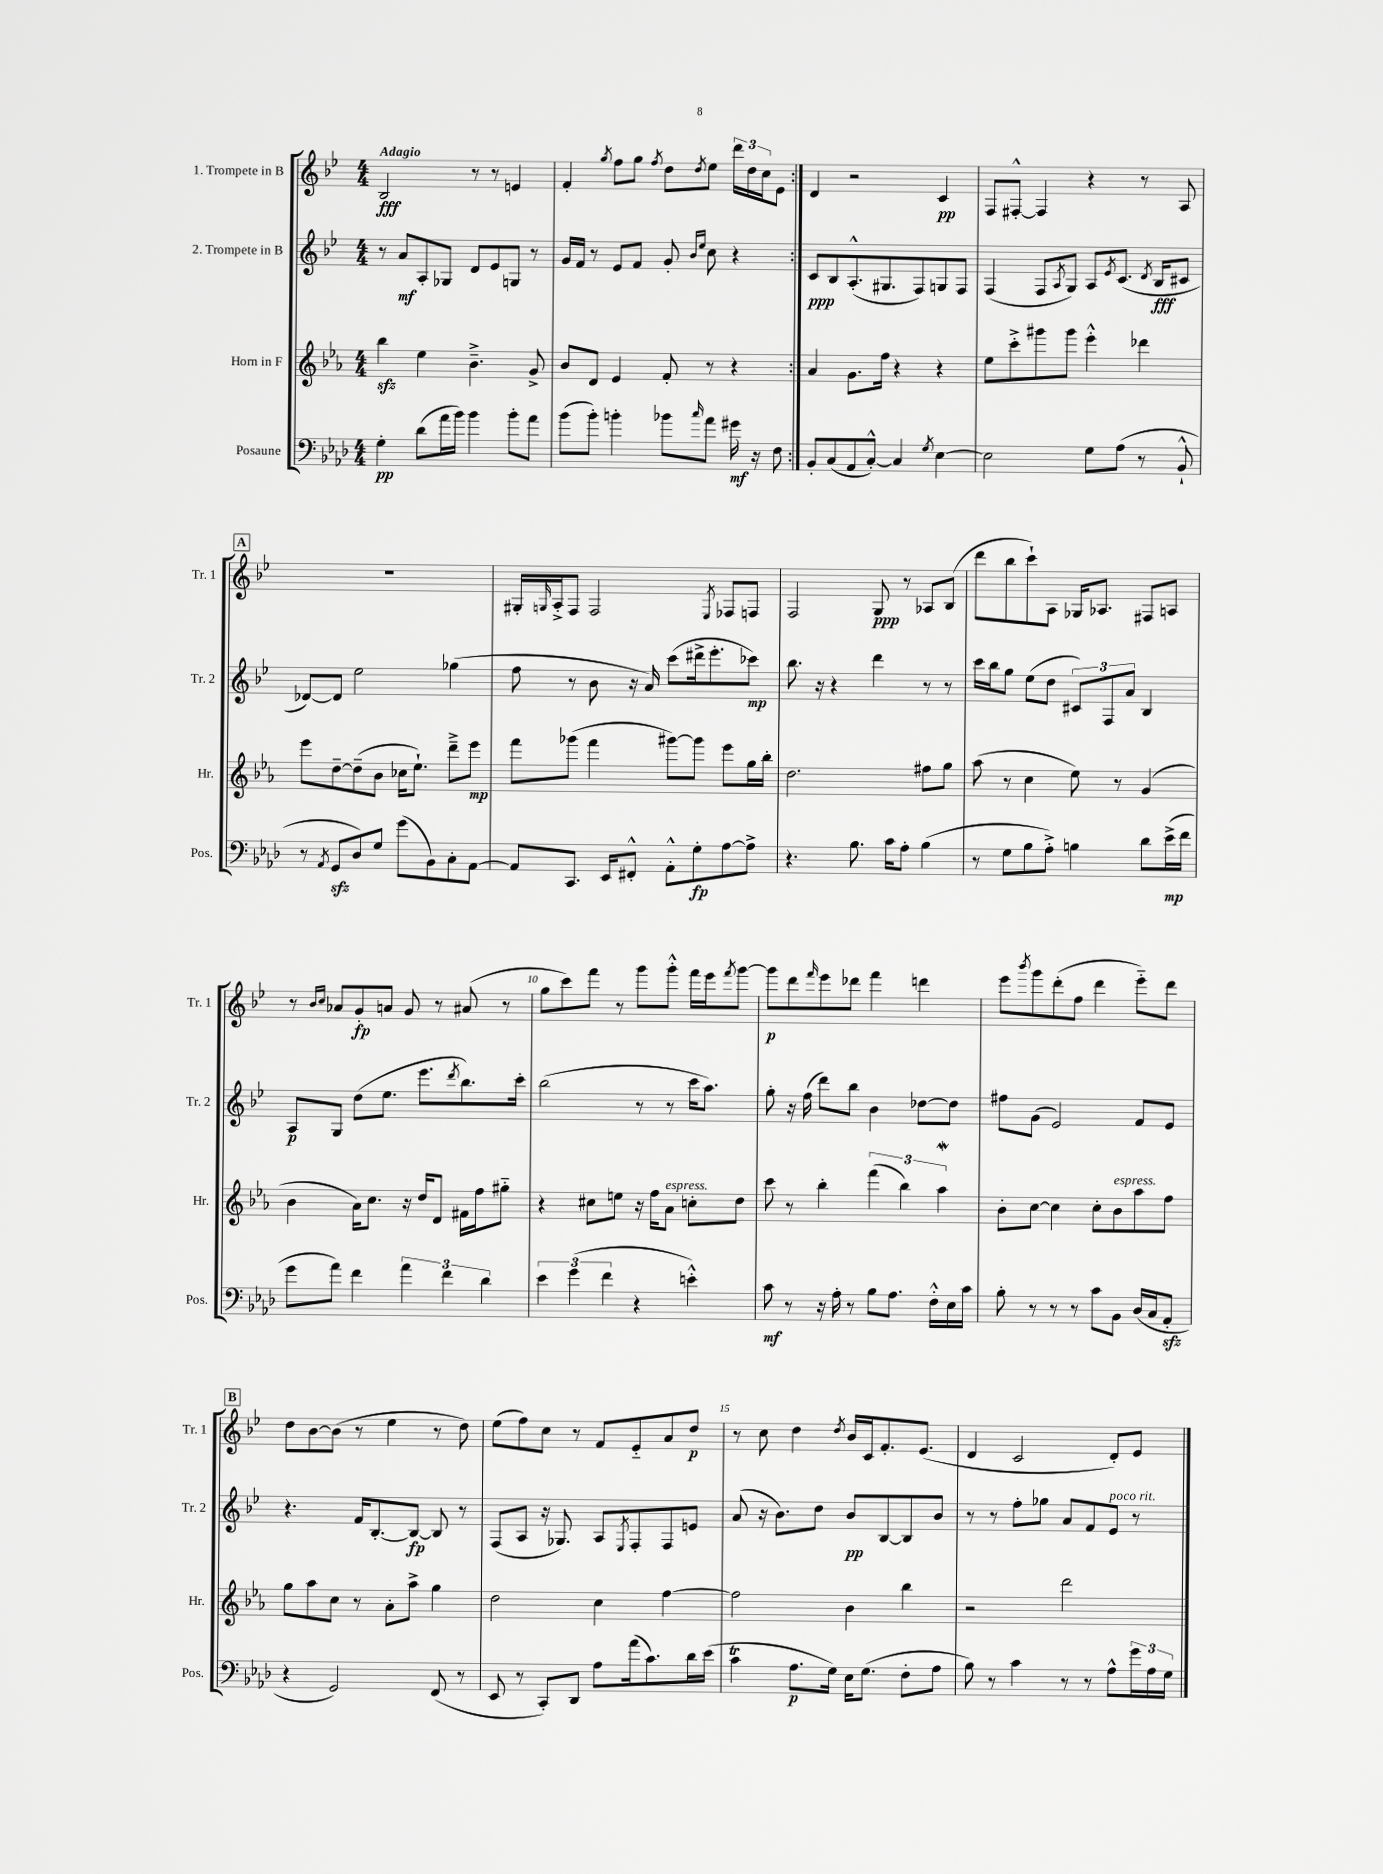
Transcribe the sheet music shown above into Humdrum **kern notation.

**kern	**kern	**kern	**kern
*staff4	*staff3	*staff2	*staff1
*clefF4	*clefG2	*clefG2	*clefG2
*k[b-e-a-d-]	*k[b-e-a-]	*k[b-e-]	*k[b-e-]
*M4/4	*M4/4	*M4/4	*M4/4
4G'	4bb-	8r	2B-
.	.	8a	.
(8d-	4ee-	8A'	.
16a-	.	8G-	.
16b-)	.	.	.
4b-	4.b-~^	8d	8r
.	.	8e-	8r
8b-'	.	8G	4e
8a-	8g^	8r	.
=	=	=	=
(8b-	8b-	16g	4f'
.	.	16f	.
8b-')	8d	8r	.
.	.	.	8qgg
4b'	4e-	8e-	8ff
.	.	8f	8gg
.	.	.	8qff
8b-	8f'	8g'	8dd
.	.	16qqb-	.
16qqcc	.	16qqee-	8qdd
8a-	8r	8cc	8ee-
16g#	4r	4r	24ddd
.	.	.	24dd
16r	.	.	.
.	.	.	24cc
8F	.	.	8e-
=:|!	=:|!	=:|!	=:|!
8BB-'	4a-	8c	4d
(8C	.	8B-	.
8AA-	8.g	(8.A'^^	2r
[8C'^^)	.	.	.
.	16ff	8.G#	.
4C]	4r	.	.
.	.	8F)	.
8qG	.	.	.
[4E-	4r	8G	4c
.	.	8F	.
=	=	=	=
2E-]	8ee-	(4F	8F
.	8ccc'^	.	[8F#'^^
.	8ggg#	8F	4F#]
.	.	8qA	.
.	8ggg#	8G)	.
8G	4eee-'^^	8A	4r
.	.	8qe-	.
(8A-	.	(8.c	.
8r	4ddd-	.	8r
.	.	8qd	.
.	.	16B-	.
8BB-`^^	.	8c#	8A
=	=	=	=
8r	8eee-	[8d-)	1r
8qAA-	.	.	.
8GG	[8dd~	8d-]	.
8D-)	(8dd~]	2ee-	.
8G	8b-	.	.
(8g	16cc-	.	.
.	8.ee-`)	.	.
8BB-)	.	.	.
8C'	8ddd~^	(4gg-	.
[8AA-	8eee-	.	.
=	=	=	=
8AA-]	8fff	8ff	16G#'
.	.	.	16qqG
.	.	.	16A'^
8.CC	(8ggg-	8r	8F
.	4fff	8b-	2F
16EE-	.	.	.
8FF#'^^	.	16r	.
.	.	16a)	.
8AA-'^^	[8ggg#)	(8ccc	.
8G'	8ggg#]	16ddd#^	.
.	.	8.eee-'	.
.	.	.	8qE-
[8A-	8eee-	.	8F-
8A-^]	16gg	8ccc-)	8F
.	16bb-'	.	.
=	=	=	=
4.r	2.dd	8.bb-	2F
.	.	16r	.
.	.	4r	.
8.B-	.	.	.
.	.	4ddd	8G
16c	.	.	.
8A-'	.	.	8r
(4B-	8ff#	8r	8A-
.	8gg	8r	(8B-
=	=	=	=
8r	(8aa-	16ccc	8ddd
.	.	16bb-	.
8G	8r	8gg	8bb-
8B-	4cc	(8ee-	8ccc`)
8A-'^)	.	8dd	8A
4B	8ee-)	12c#)	16G-
.	.	.	8.A-
.	.	12F	.
.	8r	.	.
.	.	12a	.
8d-	(4g	4B-	8F#
(16e-^	.	.	8A
16f	.	.	.
=	=	=	=
8g	4b-	8A	8r
.	.	.	16qqb-
.	.	.	16qqcc
8a-)	.	8G	8a-
4f	16a-)	(8dd	8g'
.	8.cc	.	.
.	.	8.ee-	8a
6a-	16r	.	8g
.	16dd	8.eee-	.
.	8d	.	8r
6f	.	.	.
.	.	8qddd	.
.	16f#	8.bb-)	(8a#
.	16ff	.	.
6d-	.	.	.
.	8gg#'~	.	8r
.	.	16ccc'	.
=	=	=	=
6e-	4r	(2bb-	8gg
.	.	.	8ccc)
(6g	.	.	.
.	8cc#	.	8fff
6f	.	.	.
.	8ee	.	8r
4r	16r	8r	8ggg
.	16ff	.	.
.	8a-	8r	8ggg'^^
4e'^^)	8cc'	16ccc	16fff
.	.	8.aa)	16eee-
.	.	.	8qfff
.	8dd	.	[8ggg
=	=	=	=
8c	8ccc	8gg'	8ggg]
8r	8r	16r	8ddd
.	.	(16ff	.
.	.	.	16qqfff
16r	4bb-'	8ddd)	8eee-
16A-'	.	.	.
8r	.	8bb-	8ddd-
8B-	(6fff	4b-	4fff
8.A-	.	.	.
.	6bb-)	.	.
.	.	[8dd-	4ddd
16F'^^	.	.	.
.	6aa-	.	.
16E-	.	8dd-]	.
16c	.	.	.
=	=	=	=
8B-'	8b-'	8ff#	8eee-
.	.	.	8qbbb-
8r	[8cc	(8g	8ggg
8r	4cc]	2e-)	(8ddd'
8r	.	.	8ff
8c	8cc'	.	4ddd
8BB-	8b-	.	.
(16D-	8aa-	8f	8eee-'~)
16C	.	.	.
8AA-'	8ff	8e-	8ddd
=	=	=	=
4r	8gg	4.r	8dd
.	8aa-	.	[8b-
2GG)	8cc	.	(8b-]
.	8r	16f	8r
.	.	[8.B-'	.
.	8a-'	.	4ee-
.	8aa-^	8B-_	.
(8FF	4gg	8B-]	8r
8r	.	8r	8dd)
=	=	=	=
8EE-	2dd	(8F	(8ee-
8r	.	8A	8ff)
8CC')	.	16r	8cc
.	.	8.G-)	.
8DD-	.	.	8r
8A-	4cc	8A	8f
.	.	8qE-	.
(16a-	.	8F'	8e-'~
8.c)	.	.	.
.	[4ff	8F	8a
16d-	.	8e	8dd
(16e-	.	.	.
=	=	=	=
4c	2ff]	(8a	8r
.	.	16r	8cc
.	.	8.b-)	.
8.A-	.	.	4dd
.	.	8dd	.
16G)	.	.	.
.	.	.	8qdd
16E-	4b-	8b-	16b-
(8.G	.	.	16c
.	.	[8B-	8.f'
8F'	4bb-	8B-]	.
.	.	.	(8.e-
8A-	.	8b-	.
=	=	=	=
8B-)	2r	8r	4d
8r	.	8r	.
4c	.	8ff'	2c
.	.	8gg-	.
8r	2ddd	8a	.
8r	.	8f	.
8A-^^	.	8e-	8d')
24g	.	8r	8e-
24A-	.	.	.
24G	.	.	.
==	==	==	==
*-	*-	*-	*-
